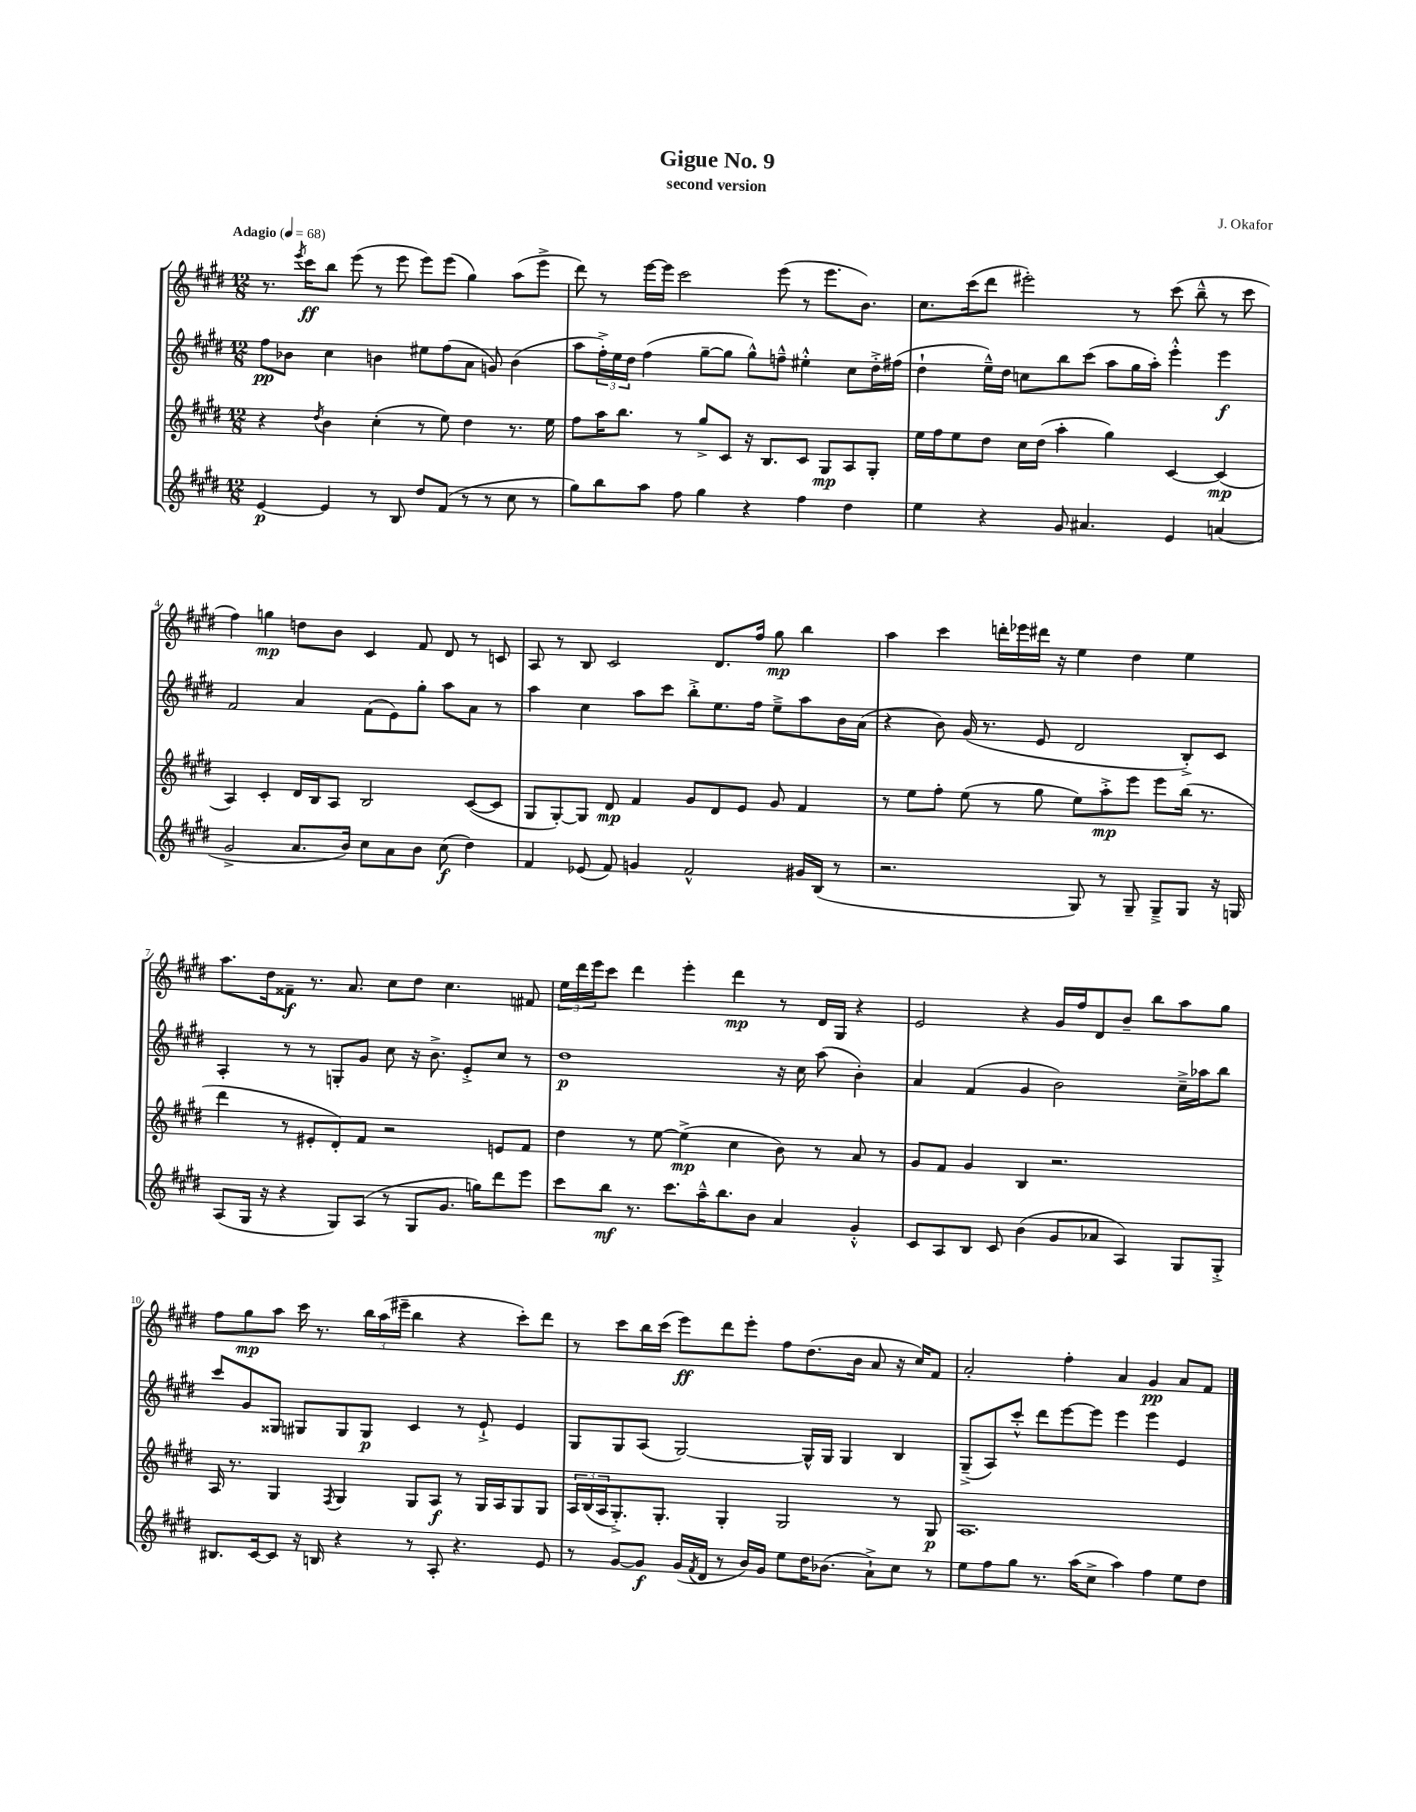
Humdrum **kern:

**kern	**dynam	**kern	**dynam	**kern	**dynam	**kern	**dynam
*part4	*part4	*part3	*part3	*part2	*part2	*part1	*part1
*staff4	*staff4	*staff3	*staff3	*staff2	*staff2	*staff1	*staff1
*clefG2	*	*clefG2	*	*clefG2	*	*clefG2	*
*k[f#c#g#d#]	*	*k[f#c#g#d#]	*	*k[f#c#g#d#]	*	*k[f#c#g#d#]	*
*M12/8	*	*M12/8	*	*M12/8	*	*M12/8	*
*MM68	*	*MM68	*	*MM68	*	*MM68	*
=1	=1	=1	=1	=1	=1	=1	=1
!	!	!	!	!	!	!LO:TX:a:B:t=Adagio	!
[4e/	p	4r	.	8ff#\L	pp	8.r	.
.	.	.	.	8b-X\J	.	.	.
.	.	.	.	.	.	8qeee/	.
.	.	.	.	.	.	16ccc#\KL	ff
.	.	8qdd#/	.	.	.	.	.
4e/]	.	4b\	.	4cc#\	.	8bb\J	.
.	.	.	.	.	.	(8eee\	.
8r	.	(4cc#'\	.	4bn\	.	8r	.
8B/	.	.	.	.	.	8eee\	.
8dd#/L	.	8r	.	8ee#X\L	.	8eee\L)	.
(8f#/J	.	8ee\)	.	(8ff#\	.	(8eee\J	.
8r	.	4dd#\	.	8a\J	.	4gg#\)	.
8r	.	.	.	8gn/)	.	.	.
8cc#\	.	8.r	.	(4b\	.	(8aa\L	.
8r	.	.	.	.	.	8eee^\J	.
.	.	16ee\	.	.	.	.	.
=2	=2	=2	=2	=2	=2	=2	=2
8gg#\L)	.	8ff#\L	.	8aa\L	.	8ddd#\)	.
8bb\	.	16aa\K	.	24ff#'^\L)	.	8r	.
.	.	.	.	24ee\	.	.	.
.	.	8.bb\J	.	.	.	.	.
.	.	.	.	24dd#\JJ	.	.	.
8aa\J	.	.	.	(4ff#\	.	[16eee\LL	.
.	.	.	.	.	.	16eee\JJ]	.
8ff#\	.	8r	.	.	.	2ccc#\	.
4gg#\	.	8gg#^/L	.	[8gg#~\L	.	.	.
.	.	8c#/J	.	8gg#\J]	.	.	.
4r	.	16r	.	8gg#^^\L)	.	.	.
.	.	8.B/L	.	.	.	.	.
.	.	.	.	8ffn~^^\J	.	(8eee\	.
4ff#\	.	8c#/J	.	4ee#X'^^\	.	8r	.
.	.	8G#/L	mp	.	.	8.eee\L	.
4dd#\	.	8A/	.	8cc#\L	.	.	.
.	.	.	.	.	.	8.b\J)	.
.	.	8G#'/J	.	16dd#'^\L	.	.	.
.	.	.	.	(16ff#X\JJ	.	.	.
=3	=3	=3	=3	=3	=3	=3	=3
4ee\	.	16ee\LL	.	4dd#`\	.	8.cc#\L	.
.	.	16ff#\J	.	.	.	.	.
.	.	8ee\	.	.	.	.	.
.	.	.	.	.	.	(16ccc#\k	.
4r	.	8dd#\J	.	16ee~^^\LL)	.	8ddd#\J	.
.	.	.	.	16dd#\JJ	.	.	.
.	.	16cc#\LL	.	8ccn\L	.	2eee#X'\)	.
.	.	(16dd#\JJ	.	.	.	.	.
8g#/	.	4aa'\	.	8bb\	.	.	.
4.a#X/	.	.	.	(8ccc#\J	.	.	.
.	.	4gg#\)	.	8aa\L	.	.	.
.	.	.	.	16gg#\L	.	8r	.
.	.	.	.	16aa'\JJ)	.	.	.
4e/	.	[4c#/	.	4eee'^^\	.	(8ccc#\	.
.	.	.	.	.	.	8bb~^^\	.
(4an/	.	(4c#/]	mp	4eee\	f	8r	.
.	.	.	.	.	.	8ccc#\	.
!!LO:LB:g=z
=4	=4	=4	=4	=4	=4	=4	=4
2g#^/	.	4A/)	.	2f#/	.	4ff#\)	.
.	.	4c#'/	.	.	.	4ggn\	mp
8.a/L	.	16d#/LL	.	4a/	.	8ddn\L	.
.	.	16B/J	.	.	.	.	.
.	.	8A/J	.	.	.	8b\J	.
16b/Jk)	.	.	.	.	.	.	.
8cc#\L	.	2B/	.	(8f#\L	.	4c#/	.
8a\	.	.	.	8e\)	.	.	.
8b\J	.	.	.	8gg#'\J	.	8f#/	.
(8cc#\	f	.	.	8aa\L	.	8d#/	.
4dd#\)	.	([8c#/L	.	8a\J	.	8r	.
.	.	8c#/J]	.	8r	.	8cn/	.
=5	=5	=5	=5	=5	=5	=5	=5
4f#/	.	8G#/L	.	4aa\	.	8A/	.
.	.	[8G#'/)	.	.	.	8r	.
(8e-X/	.	8G#/J]	.	4cc#\	.	8B/	.
8f#/)	.	8d#/	mp	.	.	2c#/	.
4gn/	.	4f#/	.	8aa\L	.	.	.
.	.	.	.	8ccc#\J	.	.	.
2f#^^/	.	8g#/L	.	8bb'^\L	.	.	.
.	.	8d#/	.	8.ee\	.	8.d#/L	.
.	.	8e/J	.	.	.	.	.
.	.	.	.	16ff#\Jk	.	16ff#/Jk	.
.	.	8g#/	.	8ee~^\L	.	8gg#\	mp
16g#X/LL	.	4f#/	.	8aa\	.	4bb\	.
(16B/JJ	.	.	.	.	.	.	.
8r	.	.	.	16b\L	.	.	.
.	.	.	.	(16a\JJ	.	.	.
=6	=6	=6	=6	=6	=6	=6	=6
2.r	.	8r	.	4r	.	4aa\	.
.	.	8ee\L	.	.	.	.	.
.	.	8ff#'\J	.	8b\)	.	4ccc#\	.
.	.	(8ee\	.	(16g#/	.	.	.
.	.	.	.	8.r	.	.	.
.	.	8r	.	.	.	16dddn'\LL	.
.	.	.	.	.	.	16eee-X\	.
.	.	8gg#\	.	8e/	.	16ddd#X\JJ	.
.	.	.	.	.	.	16r	.
8G#/)	.	8ee\L)	.	2d#/	.	4ee\	.
8r	.	8aa'^\	mp	.	.	.	.
8G#~/	.	8eee\J	.	.	.	4dd#\	.
8G#~^/L	.	8eee\L	.	.	.	.	.
8G#/J	.	(16bb\Jk	.	8B'^/L)	.	4ee\	.
.	.	8.r	.	.	.	.	.
16r	.	.	.	8c#/J	.	.	.
16Gn/	.	.	.	.	.	.	.
!!LO:LB:g=z
=7	=7	=7	=7	=7	=7	=7	=7
(8A/L	.	4ddd#\	.	4A'/	.	8.aa\L	.
16G#/Jk	.	.	.	.	.	.	.
16r	.	.	.	.	.	16dd#\k	.
4r	.	8r	.	8r	.	8f##X~\J	f
.	.	8e#X'/L	.	8r	.	8.r	.
8G#/L)	.	8d#'/)	.	8Gn'/L	.	.	.
.	.	.	.	.	.	8.a/	.
(8A/J	.	8f#/J	.	8g#/J	.	.	.
8r	.	2r	.	8cc#\	.	8cc#\L	.
8G#/L	.	.	.	16r	.	8dd#\J	.
.	.	.	.	8.b^\	.	.	.
8.g#/J	.	.	.	.	.	4.cc#\	.
.	.	.	.	8e'^/L	.	.	.
16ggn\KL)	.	.	.	.	.	.	.
8ddd#\	.	8en/L	.	8cc#/J	.	.	.
8eee\J	.	8f#/J	.	8r	.	8f#X/	.
=8	=8	=8	=8	=8	=8	=8	=8
8ccc#\L	.	4dd#\	.	1dd#	p	24ee\LL	.
.	.	.	.	.	.	24ddd#\	.
.	.	.	.	.	.	24eee\J	.
8bb\J	mf	.	.	.	.	8ccc#\J	.
8.r	.	8r	.	.	.	4ddd#\	.
.	.	[8ee\	.	.	.	.	.
8.ccc#\L	.	.	.	.	.	.	.
.	.	(4ee^\]	mp	.	.	4eee'\	.
16aa~^^\K	.	.	.	.	.	.	.
8.bb\	.	.	.	.	.	.	.
.	.	4cc#\	.	.	.	4ddd#\	mp
8b\J	.	.	.	.	.	.	.
4a/	.	8b\)	.	16r	.	8r	.
.	.	.	.	16cc#\	.	.	.
.	.	8r	.	(8aa\	.	16d#/LL	.
.	.	.	.	.	.	16G#/JJ	.
4g#'^^/	.	8a/	.	4b'\)	.	4r	.
.	.	8r	.	.	.	.	.
=9	=9	=9	=9	=9	=9	=9	=9
8c#/L	.	8g#/L	.	4a/	.	2e/	.
8A/	.	8f#/J	.	.	.	.	.
8B/J	.	4g#/	.	(4f#/	.	.	.
8c#/	.	.	.	.	.	.	.
(4b\	.	4B/	.	4g#/	.	4r	.
8g#/L	.	2.r	.	2b\)	.	16g#/LL	.
.	.	.	.	.	.	16ff#/J	.
8a-X/J	.	.	.	.	.	8d#/	.
4A/)	.	.	.	.	.	8b~/J	.
.	.	.	.	.	.	8bb\L	.
8G#/L	.	.	.	16cc#~^\LL	.	8aa\	.
.	.	.	.	16aa-X\J	.	.	.
8G#'^/J	.	.	.	8bb\J	.	8gg#\J	.
!!LO:LB:g=z
=10	=10	=10	=10	=10	=10	=10	=10
8.B#X/L	.	16A/	.	8ccc#/L	.	8ff#\L	.
.	.	8.r	.	.	.	.	.
.	.	.	.	8g#/	.	8gg#\	mp
[16c#/k	.	.	.	.	.	.	.
8c#/J]	.	4G#/	.	8G##X/J	.	8aa\J	.
16r	.	.	.	8G#X/L	.	16ccc#\	.
16Bn/	.	.	.	.	.	8.r	.
.	.	8qF#/	.	.	.	.	.
4r	.	4G#/	.	8G#/	.	.	.
.	.	.	.	8G#/J	p	24bb\LL	.
.	.	.	.	.	.	(24aa\	.
.	.	.	.	.	.	24eee#X~\JJ	.
8r	.	8G#/L	.	4c#/	.	4bb\	.
8A'/	.	8A/J	f	.	.	.	.
4.r	.	8r	.	8r	.	4r	.
.	.	16G#/LL	.	8e`^/	.	.	.
.	.	16A/J	.	.	.	.	.
.	.	8G#/	.	4e/	.	8ccc#'\L)	.
8e/	.	8G#/J	.	.	.	8ddd#\J	.
=11	=11	=11	=11	=11	=11	=11	=11
8r	.	24A/LL	.	8G#/L	.	8r	.
.	.	(24B/	.	.	.	.	.
.	.	24A/J	.	.	.	.	.
[8g#/L	.	8.G#'^/)	.	8G#/	.	8ccc#\L	.
8g#/J]	f	.	.	(8A/J	.	16bb\L	.
.	.	8.G#'/J	.	.	.	(16ccc#\JJ	.
(16g#/LL	.	.	.	[2G#/)	.	8eee\L)	ff
8qf#/	.	.	.	.	.	.	.
16d#/JJ	.	.	.	.	.	.	.
8r	.	4G#'/	.	.	.	8ddd#\	.
16b/LL)	.	.	.	.	.	8eee'\J	.
16g#/JJ	.	.	.	.	.	.	.
8ee\L	.	2G#/	.	.	.	8ff#\L	.
16dd#\K	.	.	.	16G#^^/LL]	.	(8.dd#\	.
(8.b-X\J	.	.	.	16G#/JJ	.	.	.
.	.	.	.	4G#/	.	.	.
.	.	.	.	.	.	16b\Jk	.
8a`^\L)	.	.	.	.	.	8a/	.
8cc#\J	.	8r	.	4B/	.	16r	.
.	.	.	.	.	.	16cc#/KL)	.
8r	.	8G#/	p	.	.	8f#/J	.
=12	=12	=12	=12	=12	=12	=12	=12
8ee\L	.	1.A	.	(8G#~^/L	.	2a'/	.
8ff#\	.	.	.	8A/)	.	.	.
8gg#\J	.	.	.	8ccc#'^^/J	.	.	.
8.r	.	.	.	8ddd#\L	.	.	.
.	.	.	.	[8eee\	.	4ff#'\	.
(16aa\KL	.	.	.	.	.	.	.
8cc#^\J	.	.	.	8eee\J]	.	.	.
4aa\)	.	.	.	4eee\	.	4a/	.
4ff#\	.	.	.	4eee\	.	4g#/	pp
8ee\L	.	.	.	4e/	.	8a/L	.
8dd#\J	.	.	.	.	.	8f#/J	.
==	==	==	==	==	==	==	==
*-	*-	*-	*-	*-	*-	*-	*-
